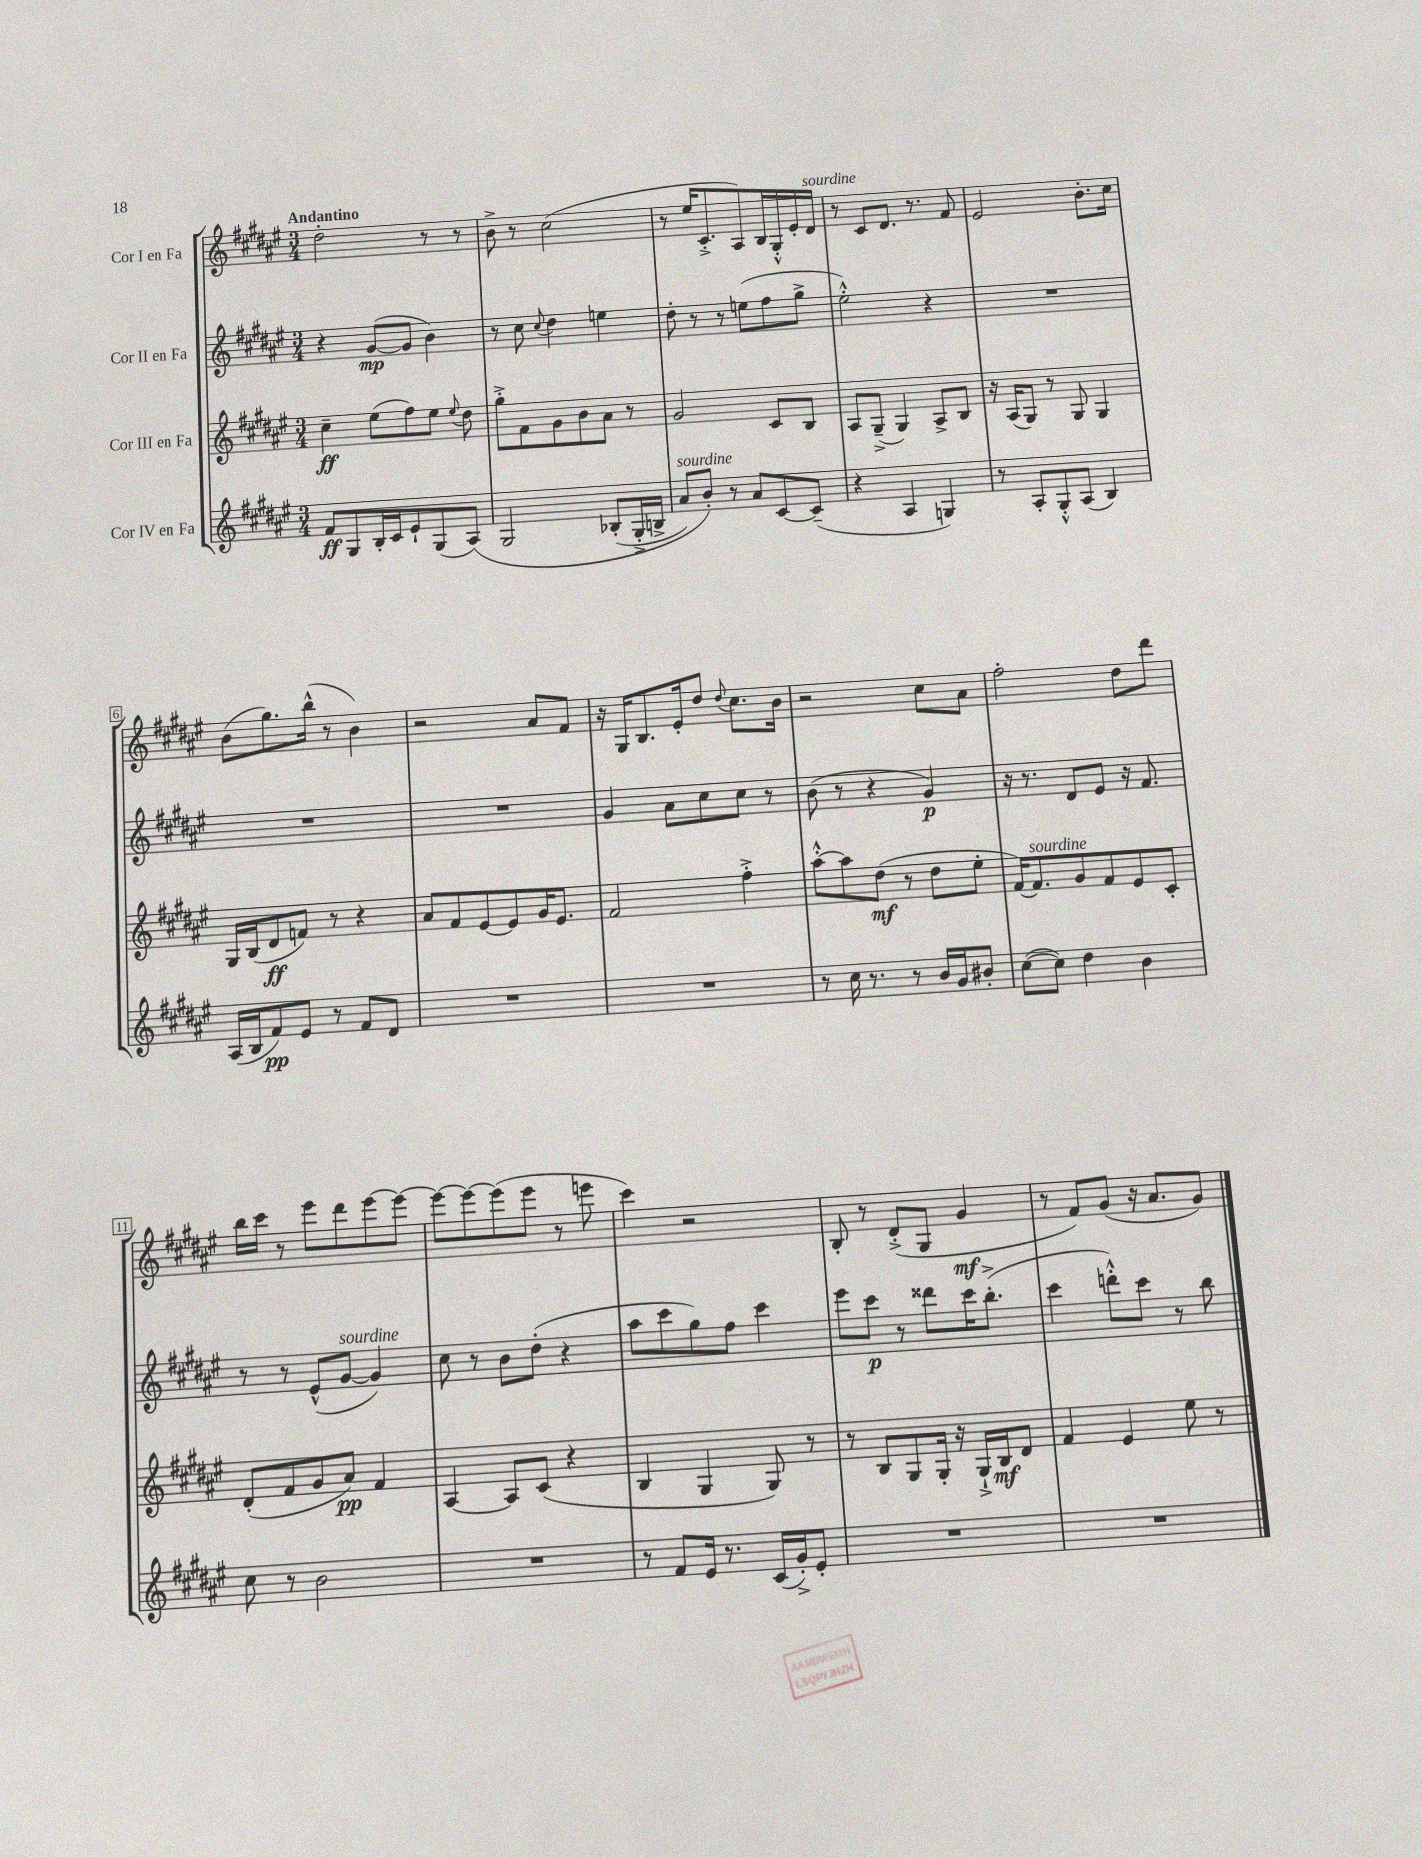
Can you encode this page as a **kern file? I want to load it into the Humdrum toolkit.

**kern	**kern	**kern	**kern
*staff4	*staff3	*staff2	*staff1
*clefG2	*clefG2	*clefG2	*clefG2
*k[f#c#g#d#a#e#]	*k[f#c#g#d#a#e#]	*k[f#c#g#d#a#e#]	*k[f#c#g#d#a#e#]
*M3/4	*M3/4	*M3/4	*M3/4
8f#	4cc#~	4r	2dd#'
8G#	.	.	.
16B'	(8ee#	([8g#	.
16c#	.	.	.
8e#`	8ff#)	8g#]	.
(8G#	8ee#	4b)	8r
.	8qqee#	.	.
&(8A#)	8dd#	.	8r
=	=	=	=
2G#	8gg#'^	8r	8b^
.	8f#	8cc#	8r
.	.	8qqcc#	.
.	8g#	4dd#	(2cc#
.	8b	.	.
(8B-'	8a#	4ee	.
16G#'^	8r	.	.
16B^	.	.	.
=	=	=	=
8a#)	2g#	8dd#'	8r
8b'&)	.	8r	16ee#
.	.	.	8.c#'^
8r	.	8r	.
8a#	.	(8ee	8A#)
[8c#	8c#	8ff#	16B
.	.	.	16G#'^^
(8c#~]	8B	8gg#^	16e#'
.	.	.	16d#
=	=	=	=
4r	8A#	2ee#'^^)	8r
.	(8G#~^	.	8c#
4A#	4G#)	.	8.d#
.	.	.	8.r
4G)	8A#^	4r	.
.	8B	.	8f#
=	=	=	=
8r	16r	2.r	2e#
.	(16A#	.	.
8A#'	8G#)	.	.
8G#'^^	8r	.	.
(8A#	8G#	.	.
4B)	4G#	.	8.b'
.	.	.	16cc#
=	=	=	=
(16A#	16G#	2.r	(8b
16B	(16B	.	.
8f#)	8d#	.	8.gg#)
8e#	8f)	.	.
.	.	.	(16bb^^
8r	8r	.	8r
8f#	4r	.	4b)
8d#	.	.	.
=	=	=	=
2.r	8a#	2.r	2r
.	8f#	.	.
.	[8e#	.	.
.	8e#]	.	.
.	16g#	.	8a#
.	8.e#	.	.
.	.	.	8f#
=	=	=	=
2.r	2f#	4g#	16r
.	.	.	16G#
.	.	.	8.B
.	.	8a#	.
.	.	.	16e#'
.	.	8cc#	8dd#
.	.	.	8qqdd#
.	4ff#'^	8cc#	8.cc#
.	.	8r	.
.	.	.	16b
=	=	=	=
8r	[8aa#'^^	(8b	2r
16cc#	8aa#]	8r	.
8.r	.	.	.
.	(8dd#	4r	.
8r	8r	.	.
16b	8dd#	4g#)	8cc#
16g#	.	.	.
8b#'	8ee#'	.	8a#
=	=	=	=
([8cc#	[16f#)	16r	2ff#'
.	8.f#]	8.r	.
8cc#])	.	.	.
4dd#	8g#	8d#	.
.	8f#	8e#	.
4b	8e#	16r	8dd#
.	.	8.f#	.
.	8c#'	.	8ddd#
=	=	=	=
8cc#	(8d#'	8r	16bb
.	.	.	16ccc#
8r	8f#	8r	8r
2b	8g#	(8e#^^	8eee#
.	8a#)	[8g#	8ddd#
.	4f#	4g#])	[8eee#
.	.	.	8eee#_
=	=	=	=
2.r	[4A#	8cc#	8eee#_
.	.	8r	8eee#_
.	8A#]	8b	(8eee#]
.	(8c#	(8dd#'	8eee#
.	4r	4r	8r
.	.	.	8eee
=	=	=	=
8r	4B	8aa#	4ccc#)
8f#	.	8ccc#	.
16e#	4G#	8gg#)	2r
8.r	.	.	.
.	.	8ff#	.
(16c#	8G#)	4ccc#	.
16g#'^)	.	.	.
8e#'	8r	.	.
=	=	=	=
2.r	8r	8eee#	8B'
.	8B	8ccc#	8r
.	8G#	8r	(8d#'^
.	16G#'	8ddd##	8G#
.	16r	.	.
.	16G#`^	16ccc#	4g#
.	16B	(8.bb'^	.
.	8d#	.	.
=	=	=	=
2.r	4f#	4ccc#	8r
.	.	.	8f#)
.	4e#	8ddd'^^)	(8g#
.	.	8ccc#	16r
.	.	.	8.a#
.	8ee#	8r	.
.	8r	8bb	8g#)
==	==	==	==
*-	*-	*-	*-
